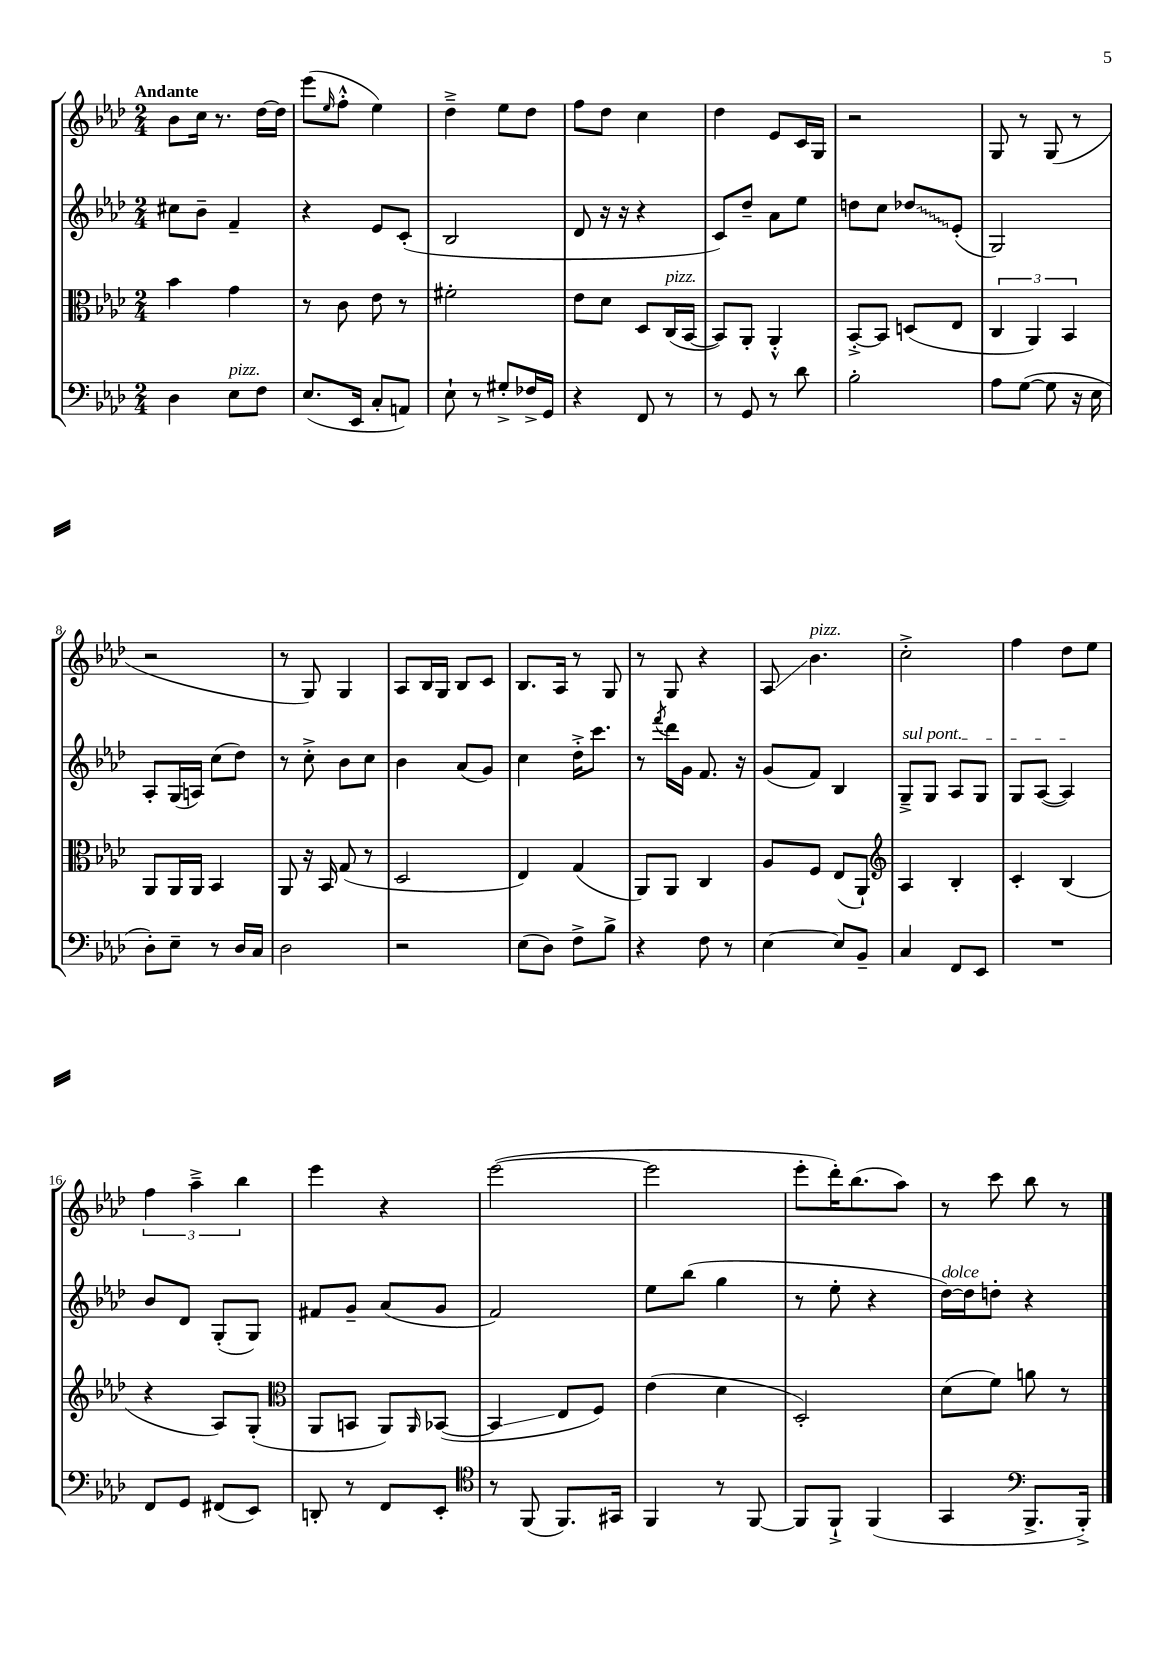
<<
\new StaffGroup <<
\new Staff = "s0" {
    \clef treble \key aes \major \numericTimeSignature \time 2/4 \tempo "Andante"
    bes'8 c''16 r8. des''16~ des''16 |
    ees'''8( \grace { ees''16 } f''8-.-^ ees''4) |
    des''4---> ees''8 des''8 |
    f''8 des''8 c''4 |
    des''4 ees'8 c'16 g16 |
    r2 |
    g8 r8 g8( r8 |
    r2 |
    r8 g8) g4 |
    aes8 bes16 g16 bes8 c'8 |
    bes8. aes16 r8 g8 |
    r8 g8 r4 |
    aes8\glissando bes'4.^\markup { \italic "pizz." } |
    c''2-.-> |
    f''4 des''8 ees''8 |
    \tuplet 3/2 { f''4 aes''4---> bes''4 } |
    ees'''4 r4 |
    ees'''2~( |
    ees'''2 |
    ees'''8-. des'''16-.) bes''8.( aes''8) |
    r8 c'''8 bes''8 r8 \bar "|." |
}
\new Staff = "s1" {
    \clef treble \key aes \major \numericTimeSignature \time 2/4
    cis''8 bes'8-- f'4-- |
    r4 ees'8 c'8-.( |
    bes2 |
    des'8 r16 r16 r4 |
    c'8) des''8-- aes'8 ees''8 |
    d''8 c''8 \once \override Glissando.style = #'zigzag des''8\glissando ees'8-.( |
    g2) |
    aes8-. g16( a16) c''8( des''8) |
    r8 c''8-.-> bes'8 c''8 |
    bes'4 aes'8( g'8) |
    c''4 des''16-.-> c'''8. |
    r8 \acciaccatura { f'''8 } des'''16 g'16 f'8. r16 |
    g'8( f'8) bes4 |
    \once \override TextSpanner.bound-details.left.text = \markup { \italic "sul pont." } g8--->\startTextSpan g8 aes8 g8 |
    g8 aes8~( aes4\stopTextSpan) |
    bes'8 des'8 g8-.( g8) |
    fis'8 g'8-- aes'8( g'8 |
    f'2) |
    ees''8 bes''8( g''4 |
    r8 ees''8-. r4 |
    des''16~^\markup { \italic "dolce" }) des''16 d''8-. r4 \bar "|." |
}
\new Staff = "s2" {
    \clef alto \key aes \major \numericTimeSignature \time 2/4
    bes'4 g'4 |
    r8 c'8 ees'8 r8 |
    fis'2-. |
    ees'8 des'8 des8 c16^\markup { \italic "pizz." }( bes,16~ |
    bes,8) aes,8-. aes,4-.-^ |
    bes,8~-.-> bes,8 d8( ees8 |
    \tuplet 3/2 { c4 aes,4) bes,4 } |
    aes,8 aes,16 aes,16 bes,4 |
    aes,8 r16 bes,16 g8( r8 |
    des2 |
    ees4) g4( |
    aes,8) aes,8 c4 |
    aes8 f8 ees8( aes,8-!) |
    \clef treble aes4 bes4-. |
    c'4-. bes4( |
    r4 aes8) g8-.( |
    \clef alto aes,8 b,8 aes,8) \grace { aes,16 } bes,8~( |
    bes,4\glissando ees8 f8) |
    ees'4( des'4 |
    des2-.) |
    des'8( f'8) a'8 r8 \bar "|." |
}
\new Staff = "s3" {
    \clef bass \key aes \major \numericTimeSignature \time 2/4
    des4 ees8^\markup { \italic "pizz." } f8 |
    ees8.( ees,16 c8-. a,8) |
    ees8-! r8 gis8-.-> fes16-> g,16 |
    r4 f,8 r8 |
    r8 g,8 r8 des'8 |
    bes2-. |
    aes8 g8~( g8 r16 ees16 |
    des8-.) ees8-- r8 des16 c16 |
    des2 |
    r2 |
    ees8( des8) f8-> bes8-> |
    r4 f8 r8 |
    ees4~ ees8 bes,8-- |
    c4 f,8 ees,8 |
    R2 |
    f,8 g,8 fis,8( ees,8) |
    d,8-. r8 f,8 ees,8-. |
    \clef tenor r8 f,8( f,8.) gis,16 |
    f,4 r8 f,8~ |
    f,8 f,8-!-> f,4( |
    g,4 \clef bass bes,,8.-> bes,,16-.->) \bar "|." |
}
>>
>>
